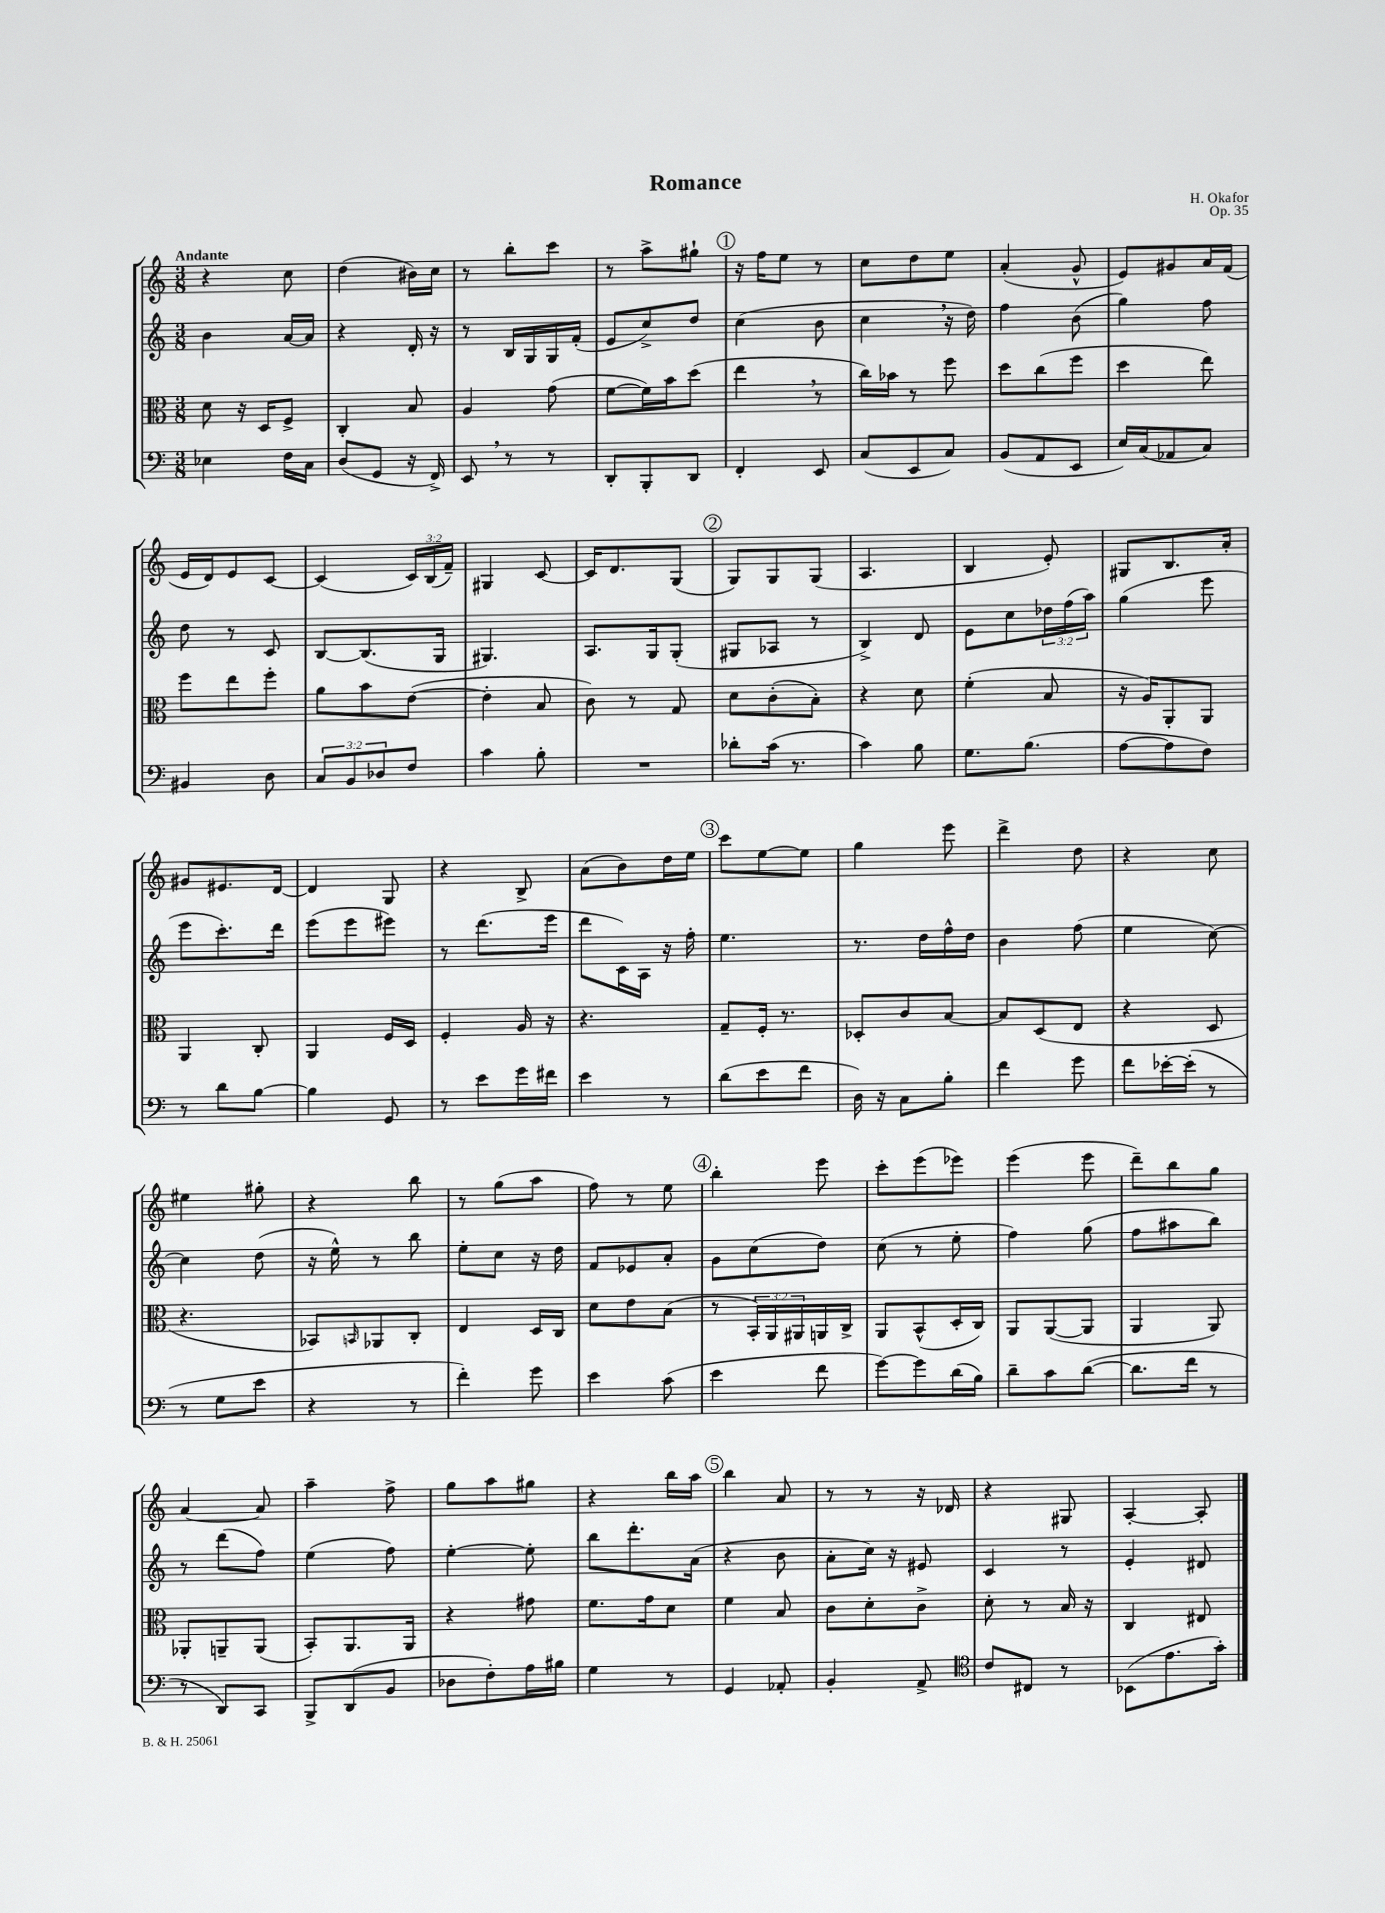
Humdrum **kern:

**kern	**kern	**kern	**kern
*staff4	*staff3	*staff2	*staff1
*clefF4	*clefC3	*clefG2	*clefG2
*k[]	*k[]	*k[]	*k[]
*M3/8	*M3/8	*M3/8	*M3/8
4E-	8d	4b	4r
.	16r	.	.
.	16D	.	.
16F	8F^	[16a	8cc
16C	.	16a]	.
=	=	=	=
(8D	4C'	4r	(4dd
8GG	.	.	.
16r	8B	16d'	16b#)
16FF^)	.	16r	16cc
=	=	=	=
8EE	4A	8r	8r
8r	.	16B	8bb'
.	.	16G	.
8r	(8g	16G	8ccc
.	.	(16f'	.
=	=	=	=
8DD'	[8f	8e	8r
8BBB'	16f])	8cc^)	8aa^
.	16b	.	.
8DD	(8dd	8dd	8gg#`
=	=	=	=
4FF'	4ee	(4cc	16r
.	.	.	16ff
.	.	.	8ee
8EE	8r	8b	8r
=	=	=	=
(8C	16cc)	4cc	8cc
.	16b-	.	.
8EE	8r	.	8dd
8C)	8ff	16r	8ee
.	.	16dd)	.
=	=	=	=
(8BB	8dd	4ff	(4a'
8AA	(8cc	.	.
8EE	8ff	(8b	8g^^
=	=	=	=
16E)	4dd	4gg)	8e)
(16C	.	.	.
8AA-	.	.	8g#
8C)	8ee)	8ff	16a
.	.	.	(16f
=	=	=	=
4BB#	8ff	8dd	16e
.	.	.	16d)
.	8ee	8r	8e
8D	8ff'	8c	[8c
=	=	=	=
12C	8a	[8B	(4c]
12BB	.	.	.
.	8b	(8.B]	.
12D-	.	.	.
8F	([8e	.	24c)
.	.	.	(24B
.	.	16G	.
.	.	.	24f~)
=	=	=	=
4c	4e']	4.G#)	4G#
8B'	8B	.	[8c
=	=	=	=
4.r	8c)	8.A	16c]
.	.	.	8.d
.	8r	.	.
.	.	16G	.
.	8G	(8G'	(8G
=	=	=	=
8d-'	8d	8G#	8G)
(16c	(8c'	8A-	8G
8.r	.	.	.
.	8B')	8r	(8G
=	=	=	=
4c)	4r	4B^)	4.A
8B	8d	8d	.
=	=	=	=
8.G	(4f'	8e	4B
.	.	8cc	.
(8.B	.	.	.
.	8B	24dd-	8e')
.	.	(24ff	.
.	.	24aa)	.
=	=	=	=
[8A	16r	(4gg	8G#
.	16A)	.	.
8A]	8AA'	.	8.B
8F)	8AA	8eee	.
.	.	.	16a'
=	=	=	=
8r	4AA	8eee	8g#
8d	.	8.ccc')	8.e#
[8B	8C'	.	.
.	.	16ddd	[16d
=	=	=	=
4B]	4AA	(8eee	4d]
.	.	8eee	.
8GG	16F	8eee#)	8G
.	16D	.	.
=	=	=	=
8r	4F'	8r	4r
8e	.	(8.ddd	.
16g	16A	.	8B^
16f#	16r	16eee	.
=	=	=	=
4e	4.r	8ddd	(8a
.	.	16c)	8b)
.	.	16A	.
8r	.	16r	16dd
.	.	16ff'	16ee
=	=	=	=
(8d	8G~	4.ee	8ccc
8e	16F'	.	[8ee
.	8.r	.	.
8f	.	.	8ee]
=	=	=	=
16D)	8D-'	8.r	4gg
16r	.	.	.
8C	8c	.	.
.	.	16dd	.
8B'	[8B	16ff^^	8eee
.	.	16dd	.
=	=	=	=
4f	8B]	4b	4ddd^
.	(8D	.	.
8g	8E	(8ff	8dd
=	=	=	=
8f	4r	4ee	4r
[16e-'	.	.	.
(16e-']	.	.	.
8r	8D	[8cc)	8cc
=	=	=	=
8r	4.r	4cc]	4ee#
8G	.	.	.
8e	.	(8dd	8gg#'
=	=	=	=
4r	8BB-)	16r	4r
.	.	16ee^^)	.
.	16qqBB	.	.
.	8AA-	8r	.
8r	8C'	8bb	8bb
=	=	=	=
4f')	4E	8ee'	8r
.	.	8cc	(8gg
8g	16D	16r	8aa
.	16C	16dd	.
=	=	=	=
4e	8d	8f	8ff)
.	8e	8e-	8r
(8c	(8B	8a'	8ee
=	=	=	=
4e	8r	8g	4bb'
.	24BB')	(8cc	.
.	24AA	.	.
.	24AA#	.	.
8f	16AA	8dd)	8eee
.	16C^	.	.
=	=	=	=
[8g)	8AA	(8cc	8ccc'
8g]	(8BB^^	8r	(8eee
(16d	16D'	8ee'	8eee-)
16B)	16C)	.	.
=	=	=	=
8d~	8AA	4ff)	(4eee
8c	([8AA	.	.
([8d	8AA]	(8gg	8eee
=	=	=	=
8.d]	4AA	8ff	8ddd~)
.	.	8aa#	8bb
16f	.	.	.
8r	8AA)	8bb)	8gg
=	=	=	=
8r	8AA-'	8r	[4a
8DD)	8AA~	(8ddd	.
8CC	(8AA	8ff)	8a]
=	=	=	=
8BBB^	8BB')	(4ee	4aa~
(8DD	8.AA	.	.
8BB	.	8ff)	8ff^
.	16AA	.	.
=	=	=	=
8D-	4r	[4ee'	8gg
8F')	.	.	8aa
16A	8g#	8ee']	8gg#
16B#	.	.	.
=	=	=	=
4G	8.f	8bb	4r
.	.	8.ddd'	.
.	16g	.	.
8r	8d	.	16bb
.	.	(16a	16aa
=	=	=	=
4GG	4f	4r	4bb
8AA-'	8B	8b	8a
=	=	=	=
4BB'	8c	8a'	8r
.	8d'	16cc)	8r
.	.	16r	.
8AA^	8c^	8e#	16r
.	.	.	16d-
=	=	=	=
*clefC4	*	*	*
8c	8d'	4c	4r
8C#	8r	.	.
8r	16B	8r	8G#
.	16r	.	.
=	=	=	=
(8BB-	4C	4e'	[4A'
8.e	.	.	.
.	8E#	8d#	8A']
16g')	.	.	.
==	==	==	==
*-	*-	*-	*-
